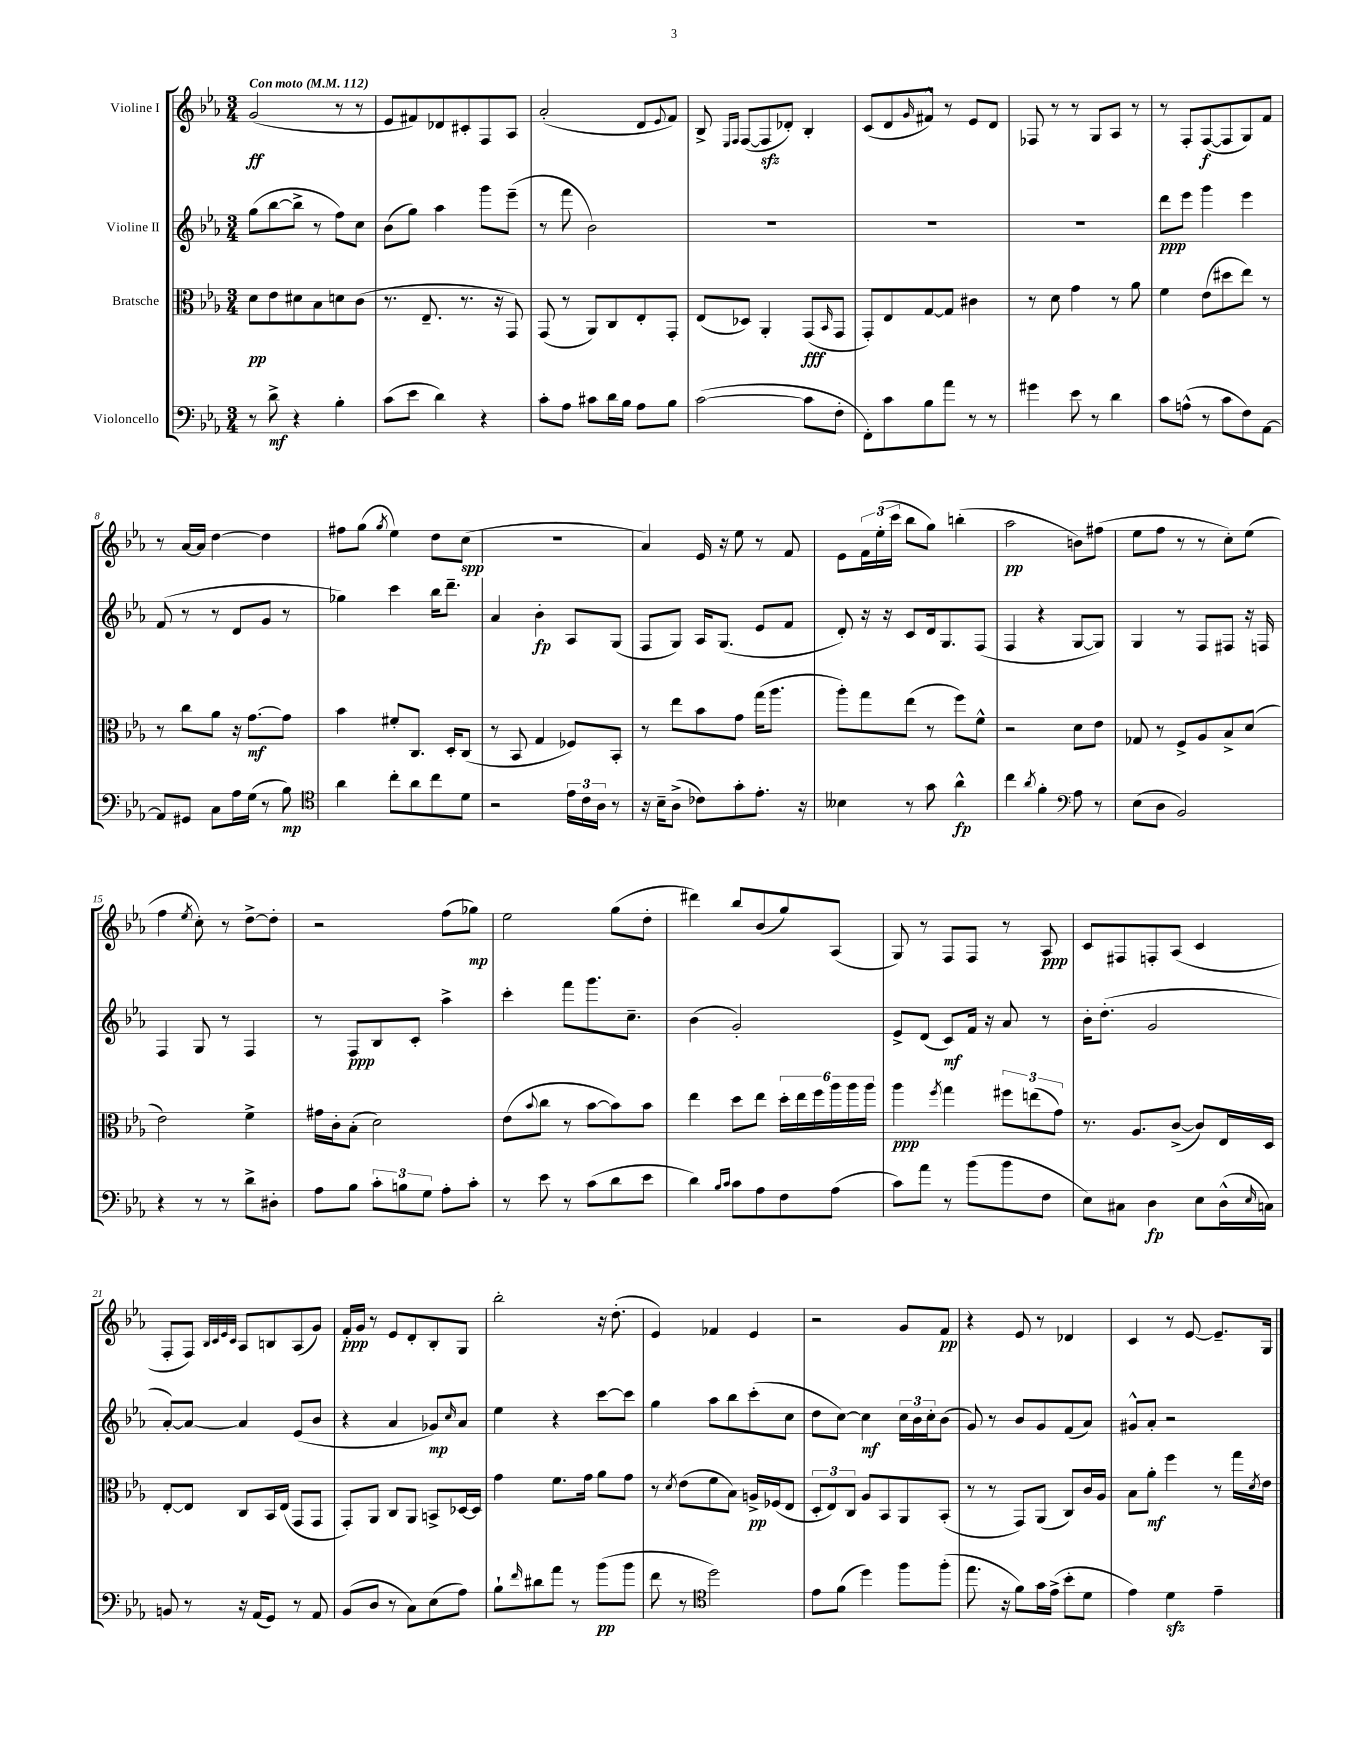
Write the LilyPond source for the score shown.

<<
\new StaffGroup <<
\new Staff = "s0" \with { instrumentName = "Violine I" } {
    \clef treble \key ees \major \numericTimeSignature \time 3/4 \tempo "Con moto" 4 = 112
    g'2\ff( r8 r8 |
    ees'8 fis'8) des'8 cis'8-. f8 aes8 |
    aes'2-.( d'8 \appoggiatura { ees'8 } f'8) |
    bes8-> \grace { ees16 f16 } f8~( f8\sfz des'8-.) bes4-. |
    c'8( d'8 \grace { g'16 } fis'8-^) r8 ees'8 d'8 |
    fes8 r8 r8 g8 aes8 r8 |
    r8 f8-. f8~\f( f8 g8) f'8 |
    r8 aes'16~ aes'16 d''4~ d''4 |
    fis''8 g''8( \acciaccatura { g''8 } ees''4) d''8 c''8\spp( |
    R2. |
    aes'4) ees'16 r16 ees''8 r8 f'8 |
    ees'8 \tuplet 3/2 { f'16 ees''16-.( c'''16 } bes''8 g''8) b''4-.( |
    aes''2\pp b'8) fis''8( |
    ees''8 f''8 r8 r8 c''8-.) ees''8( |
    f''4 \acciaccatura { ees''8 } c''8-.) r8 d''8~-> d''8-. |
    r2 f''8( ges''8\mp) |
    ees''2 g''8( d''8-. |
    dis'''4) bes''8 bes'8( g''8) aes8( |
    g8) r8 f8 f8 r8 aes8\ppp |
    c'8 fis8 f8-. aes8( c'4 |
    f8-. f8) \grace { bes32 c'32 ees'32 c'32 } aes8 b8 aes8( g'8) |
    f'16-.\ppp g'16 r8 ees'8 d'8-. bes8-. g8 |
    bes''2-. r16 d''8.-.( |
    ees'4) fes'4 ees'4 |
    r2 g'8 f'8\pp |
    r4 ees'8 r8 des'4 |
    c'4 r8 ees'8~ ees'8.-- g16 \bar "|." |
}
\new Staff = "s1" \with { instrumentName = "Violine II" } {
    \clef treble \key ees \major \numericTimeSignature \time 3/4
    g''8( bes''8~ bes''8-> r8 f''8) c''8 |
    bes'8( g''8) aes''4 g'''8 ees'''8--( |
    r8 f'''8 bes'2) |
    R2. |
    R2. |
    R2. |
    d'''8\ppp ees'''8 g'''4 ees'''4 |
    f'8( r8 r8 d'8 g'8 r8 |
    ges''4) c'''4 bes''16 d'''8.-- |
    aes'4 bes'4-.\fp aes8 g8( |
    f8 g8) aes16 g8.( ees'8 f'8 |
    d'8-.) r16 r16 c'8 d'16 g8. f8( |
    f4 r4 g8~ g8) |
    g4 r8 f8 fis8 r16 f16 |
    f4 g8 r8 f4 |
    r8 f8\ppp bes8 c'8-. aes''4-> |
    c'''4-. f'''8 g'''8. c''8.-- |
    bes'4( g'2-.) |
    ees'8-> d'8( c'8\mf) f'16 r16 aes'8 r8 |
    bes'16-. d''8.-.( g'2 |
    aes'8~-.) aes'8~ aes'4 ees'8( bes'8 |
    r4 aes'4 ges'8\mp) \grace { c''16 } aes'8 |
    ees''4 r4 c'''8~ c'''8 |
    g''4 aes''8 bes''8 c'''8-.( c''8 |
    d''8 c''8~) c''4\mf \tuplet 3/2 { c''16 bes'16 c''16-. } bes'8( |
    g'8) r8 bes'8 g'8 f'8( aes'8) |
    gis'8-^ aes'8-. r2 \bar "|." |
}
\new Staff = "s2" \with { instrumentName = "Bratsche" } {
    \clef alto \key ees \major \numericTimeSignature \time 3/4
    d'8\pp ees'8 dis'8 bes8 d'8 c'8( |
    r8. ees8.-- r8. r16 g,8) |
    g,8( r8 aes,8) c8 ees8-. g,8-. |
    ees8( des8) aes,4-. g,8\fff( \grace { bes,16 } g,8 |
    g,8-.) ees8 g8~ g8 cis'4 |
    r8 d'8 g'4 r8 aes'8 |
    f'4 ees'8( dis''8 ees''8) r8 |
    r8 c''8 aes'8 r16 g'8.~\mf g'8 |
    bes'4 fis'8-. c8. d16-. c8( |
    r8 bes,8 g4 fes8) bes,8-. |
    r8 ees''8 bes'8 g'8 g''16( aes''8. |
    aes''8-.) g''8 ees''8( r8 f''8) f'8-^ |
    r2 d'8 ees'8 |
    ges8 r8 f8-> aes8 bes8-> d'8( |
    ees'2) f'4-> |
    gis'16 c'16-. bes8-.( d'2) |
    ees'8( \appoggiatura { bes'8 } c''8 r8 bes'8~ bes'8) bes'8 |
    ees''4 d''8 ees''8 \tuplet 6/4 { d''16-. ees''16 f''16 aes''16 aes''16 aes''16 } |
    aes''4\ppp \acciaccatura { f''8 } g''4 \tuplet 3/2 { fis''8 e''8( g'8) } |
    r8. aes8. c'8~->( c'8) ees16 d16 |
    ees8~-. ees8 c8 bes,16 ees16( g,8 g,8 |
    g,8-.) aes,8 c8 aes,8 b,8-> des16~ des16 |
    g'4 f'8. g'16 aes'8 g'8 |
    r8 \acciaccatura { d'8 } ees'8( f'8 bes8) a16->\pp fes16( ees8 |
    \tuplet 3/2 { d8-. ees8) c8 } aes8 bes,8 aes,8 bes,8-.( |
    r8 r8 g,8) aes,8( c8) c'16 aes16 |
    bes8 aes'8-.\mf f''4 r8 g''16 \acciaccatura { d'8 } ees'16 \bar "|." |
}
\new Staff = "s3" \with { instrumentName = "Violoncello" } {
    \clef bass \key ees \major \numericTimeSignature \time 3/4
    r8 d'8->\mf r4 bes4-. |
    c'8( ees'8 d'4) r4 |
    c'8-. aes8 cis'8 d'16 bes16 aes8 bes8 |
    c'2~( c'8 f8-. |
    f,8-.) c'8 bes8 aes'8 r8 r8 |
    gis'4 ees'8 r8 d'4 |
    c'8 a8-^( r8 c'8 f8) aes,8~ |
    aes,8 gis,8 c8 aes16 g16( r8 bes8\mp) |
    \clef tenor aes'4 c''8-. aes'8 c''8 d'8 |
    r2 \tuplet 3/2 { ees'16 c'16 aes16 } r8 |
    r16 bes16-- aes8->( ces'8) g'8-. ees'8.-. r16 |
    beses4 r8 g'8 aes'4-^\fp |
    c''4 \acciaccatura { aes'8 } f'4-. \clef bass aes8 r8 |
    ees8( d8 bes,2) |
    r4 r8 r8 d'8-> dis8-. |
    aes8 bes8 \tuplet 3/2 { c'8-. b8 g8 } aes8-. c'8-. |
    r8 ees'8 r8 c'8( d'8 ees'8 |
    d'4) \grace { bes16 c'16 } c'8 aes8 f8 aes8( |
    c'8) aes'8 r8 bes'8( bes'8 f8 |
    ees8) cis8 d4\fp ees8 d16-^( \grace { ees16 } c16) |
    b,8 r8 r16 aes,16( g,8) r8 aes,8 |
    bes,8( d8 r8 c8) ees8( aes8) |
    bes8-! \grace { f'16 } dis'8 aes'8 r8 bes'8\pp( bes'8 |
    f'8 r8 \clef tenor d''2) |
    ees'8 f'8( d''4) f''8 f''8-.( |
    ees''8. r16 f'8) g'16 ees'16->( bes'8-. d'8 |
    ees'4) d'4\sfz ees'4-- \bar "|." |
}
>>
>>
